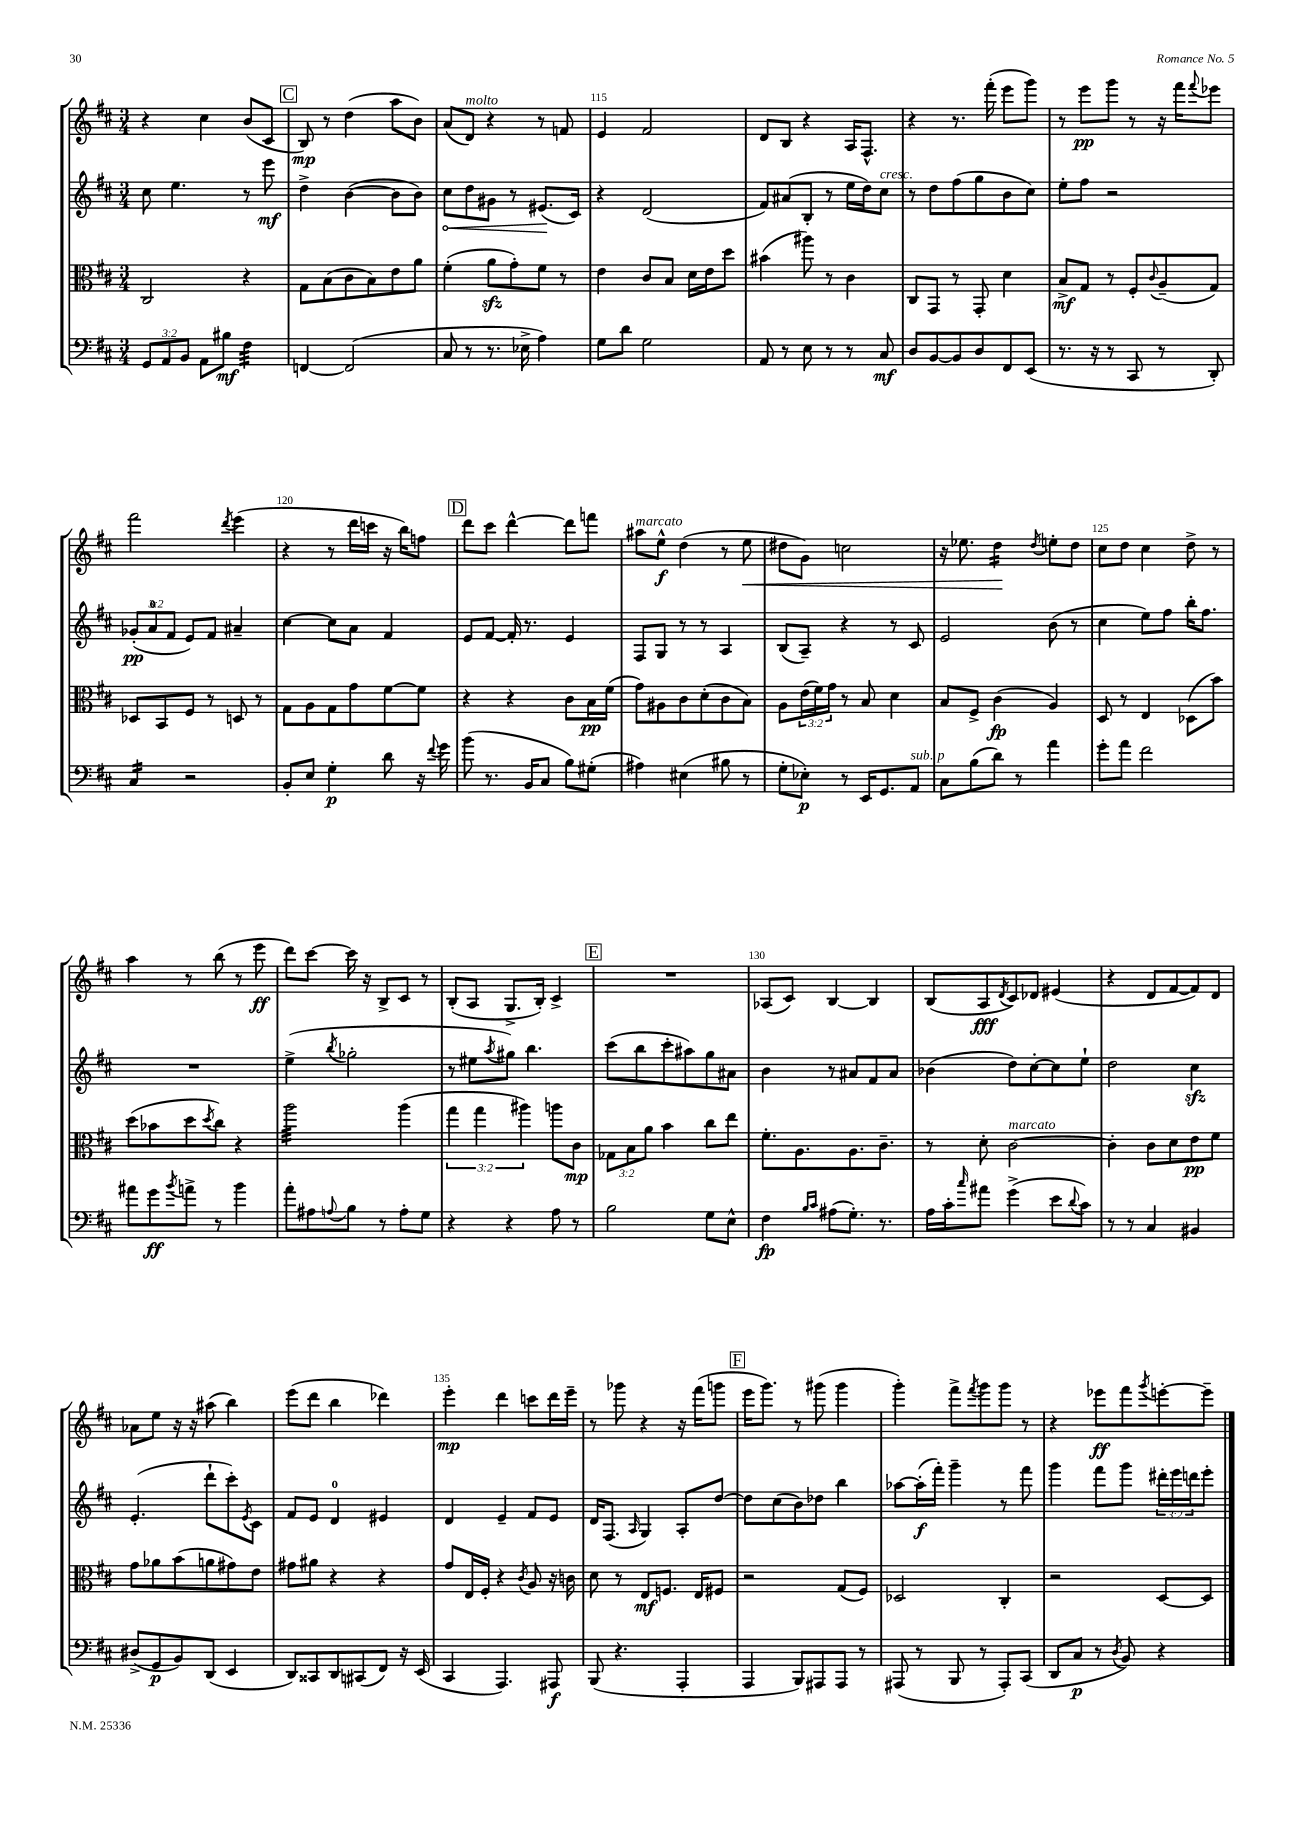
<<
\new StaffGroup <<
\new Staff = "s0" {
    \clef treble \key d \major \numericTimeSignature \time 3/4
    r4 cis''4 b'8( cis'8 |
    \mark \markup { \box "C" } b8\mp) r8 d''4( a''8 b'8) |
    a'8( d'8^\markup { \italic "molto" }) r4 r8 f'8 |
    e'4 fis'2 |
    d'8 b8 r4 a16 fis8.-^ |
    r4 r8. fis'''16-.( e'''8 g'''8) |
    r8 e'''8\pp g'''8 r8 r16 fis'''16 \appoggiatura { fis'''8 } ees'''8 |
    fis'''2 \acciaccatura { d'''8 } e'''4( |
    r4 r8 d'''16 c'''16 r16 b''16) f''8 |
    \mark \markup { \box "D" } d'''8 cis'''8 d'''4~-^ d'''8 f'''8 |
    ais''8^\markup { \italic "marcato" } e''8-^\f d''4( r8 e''8\< |
    dis''8 g'8) c''2 |
    r16 ees''8. d''4:16\! \acciaccatura { d''8 } e''8-. d''8 |
    cis''8 d''8 cis''4 d''8-> r8 |
    a''4 r8 b''8( r8 e'''8\ff |
    d'''8) cis'''8~ cis'''16 r16 b8-> cis'8 r8 |
    b8-.( a8 g8.-> b16-.) cis'4-> |
    \mark \markup { \box "E" } R2. |
    aes8( cis'8) b4~ b4 |
    b8( a8\fff \acciaccatura { d'8 } cis'8) des'8 eis'4( |
    r4 d'8 fis'8~ fis'8) d'8 |
    aes'8 e''8 r16 r16 ais''8( b''4) |
    e'''8( d'''8 b''4 des'''4) |
    e'''4-.\mp d'''4 c'''8 d'''16 e'''16-- |
    r8 ges'''8 r4 r16 fis'''16( g'''8 |
    \mark \markup { \box "F" } e'''16 g'''8.) r8 gis'''8( gis'''4 |
    g'''4-.) fis'''8-> \acciaccatura { fis'''8 } g'''8 g'''8 r8 |
    r4 ees'''8\ff fis'''8 \acciaccatura { g'''8 } e'''8~-. e'''8-- \bar "|." |
}
\new Staff = "s1" {
    \clef treble \key d \major \numericTimeSignature \time 3/4 \override Staff.TupletNumber.text = #tuplet-number::calc-fraction-text
    cis''8 e''4. r8 e'''8\mf |
    \mark \markup { \box "C" } d''4-> b'4~( b'8 b'8) |
    \once \override Hairpin.circled-tip = ##t cis''8\< d''8 gis'8 r8 eis'8.\!( cis'16) |
    r4 d'2( |
    fis'8) ais'8( b8-. r8 e''16 d''16) cis''8^\markup { \italic "cresc." } |
    r8 d''8 fis''8( g''8 b'8 cis''8) |
    e''8-. fis''8 r2 |
    \tuplet 3/2 { ges'8-.\pp( a'8-0 fis'8 } e'8) fis'8 ais'4-- |
    cis''4~ cis''8 a'8 fis'4 |
    \mark \markup { \box "D" } e'8 fis'8~ fis'16-. r8. e'4 |
    fis8 g8 r8 r8 a4 |
    b8( a8--) r4 r8 cis'8 |
    e'2 b'8( r8 |
    cis''4 e''8) fis''8 b''16-. fis''8. |
    R2. |
    e''4->( \acciaccatura { b''8 } ges''2-. |
    r8 eis''8 \acciaccatura { a''8 } gis''8) b''4. |
    \mark \markup { \box "E" } cis'''8( b''8 cis'''8-. ais''8) g''8 ais'8 |
    b'4 r8 ais'8 fis'8 ais'8 |
    bes'4( d''8) cis''8~-. cis''8 e''8-! |
    d''2 cis''4\sfz |
    e'4.-.( d'''8-! cis'''8-.) \acciaccatura { e'8 } cis'8 |
    fis'8 e'8 d'4-0 eis'4 |
    d'4 e'4-- fis'8 e'8 |
    d'16 fis8.( \grace { a16 } g4) a8-. d''8~ |
    \mark \markup { \box "F" } d''8 cis''8( b'8) des''8 b''4 |
    aes''8~ aes''16-.\f( fis'''16-.) g'''4-- r8 fis'''8 |
    g'''4 fis'''8 g'''8 \tuplet 3/2 { dis'''16-. e'''16 d'''16 } e'''8-. \bar "|." |
}
\new Staff = "s2" {
    \clef alto \key d \major \numericTimeSignature \time 3/4 \override Staff.TupletNumber.text = #tuplet-number::calc-fraction-text
    cis2 r4 |
    \mark \markup { \box "C" } g8 b8( cis'8 b8) e'8 a'8 |
    fis'4-.( a'8\sfz g'8-.) fis'8 r8 |
    e'4 cis'8 b8 d'16 e'16 d''8 |
    bis'4( ais''8) r8 cis'4 |
    cis8 g,8 r8 g,8-. d'4 |
    b8->\mf g8 r8 fis8-. \appoggiatura { cis'8 } a8--( g8) |
    des8 b,8 fis8 r8 d8 r8 |
    g8 a8 g8 g'8 fis'8~ fis'8 |
    \mark \markup { \box "D" } r4 r4 cis'8 b16\pp fis'16( |
    g'8) ais8 cis'8 d'8-.( cis'8 b8) |
    a8 \tuplet 3/2 { e'16( fis'16) g'16 } r8 b8 d'4 |
    b8 fis8-> cis'4\fp( a4) |
    d8 r8 e4 des8( b'8) |
    d''8( bes'8 d''8 \acciaccatura { d''8 } cis''8) r4 |
    a''2:32 a''4( |
    \tuplet 3/2 { g''4 g''4 ais''4) } a''8 cis'8\mp |
    \mark \markup { \box "E" } \tuplet 3/2 { ges8 b8 a'8 } b'4 cis''8 e''8 |
    fis'8.-. a8. a8. cis'8.-- |
    r8 d'8-. cis'2~^\markup { \italic "marcato" } |
    cis'4-. cis'8 d'8 e'8\pp fis'8 |
    g'8 aes'8 b'8( a'8 gis'8) e'8 |
    gis'8 ais'8 r4 r4 |
    g'8 e16 fis16-. r4 \acciaccatura { cis'8 } a8 r16 c'16 |
    d'8 r8 e8\mf f8. e16 fis8 |
    \mark \markup { \box "F" } r2 g8( fis8) |
    des2 cis4-. |
    r2 d8~ d8 \bar "|." |
}
\new Staff = "s3" {
    \clef bass \key d \major \numericTimeSignature \time 3/4 \override Staff.TupletNumber.text = #tuplet-number::calc-fraction-text
    \tuplet 3/2 { g,8 a,8 b,8 } a,8 bis8\mf fis4:32 |
    \mark \markup { \box "C" } f,4~ f,2( |
    cis8 r8 r8. ees16-> a4) |
    g8 d'8 g2 |
    a,8 r8 e8 r8 r8 cis8\mf |
    d8 b,8~ b,8 d8 fis,8 e,8( |
    r8. r16 r8 cis,8 r8 d,8-.) |
    cis4:16 r2 |
    b,8-. e8 g4-.\p d'8 r16 \appoggiatura { fis'8 } g'16 |
    \mark \markup { \box "D" } b'8( r8. b,16 cis8 b8) gis8-.( |
    ais4) eis4( bis8 r8 |
    g8-. ees8-.\p) r8 e,16 g,8. a,8^\markup { \italic "sub. p" } |
    cis8 b8( d'8) r8 a'4 |
    g'8-. a'8 fis'2 |
    ais'8 g'8\ff \acciaccatura { b'8 } a'8-> r8 b'4 |
    a'8-. ais8 \appoggiatura { a8 } b8 r8 a8-. g8 |
    r4 r4 a8 r8 |
    \mark \markup { \box "E" } b2 g8 e8-^ |
    fis4\fp \grace { b16 cis'16 } ais8( g8.-.) r8. |
    a16 cis'16-. \grace { cis''16 } ais'8 g'4->( e'8 \appoggiatura { d'8 } cis'8) |
    r8 r8 cis4 bis,4 |
    dis8->( g,8\p b,8) d,8( e,4 |
    d,8) cisis,8 d,8 cis,8( fis,8) r16 e,16( |
    cis,4 a,,4.) ais,,8\f |
    b,,8( r4. a,,4-. |
    \mark \markup { \box "F" } a,,4 b,,8) ais,,8 ais,,8 r8 |
    ais,,8( r8 b,,8 r8 ais,,8-.) cis,8( |
    d,8 cis8\p r8 \acciaccatura { d8 } b,8) r4 \bar "|." |
}
>>
>>
\layout { \context { \Score currentBarNumber = #112 \override BarNumber.break-visibility = ##(#f #t #t) barNumberVisibility = #(every-nth-bar-number-visible 5) } }
